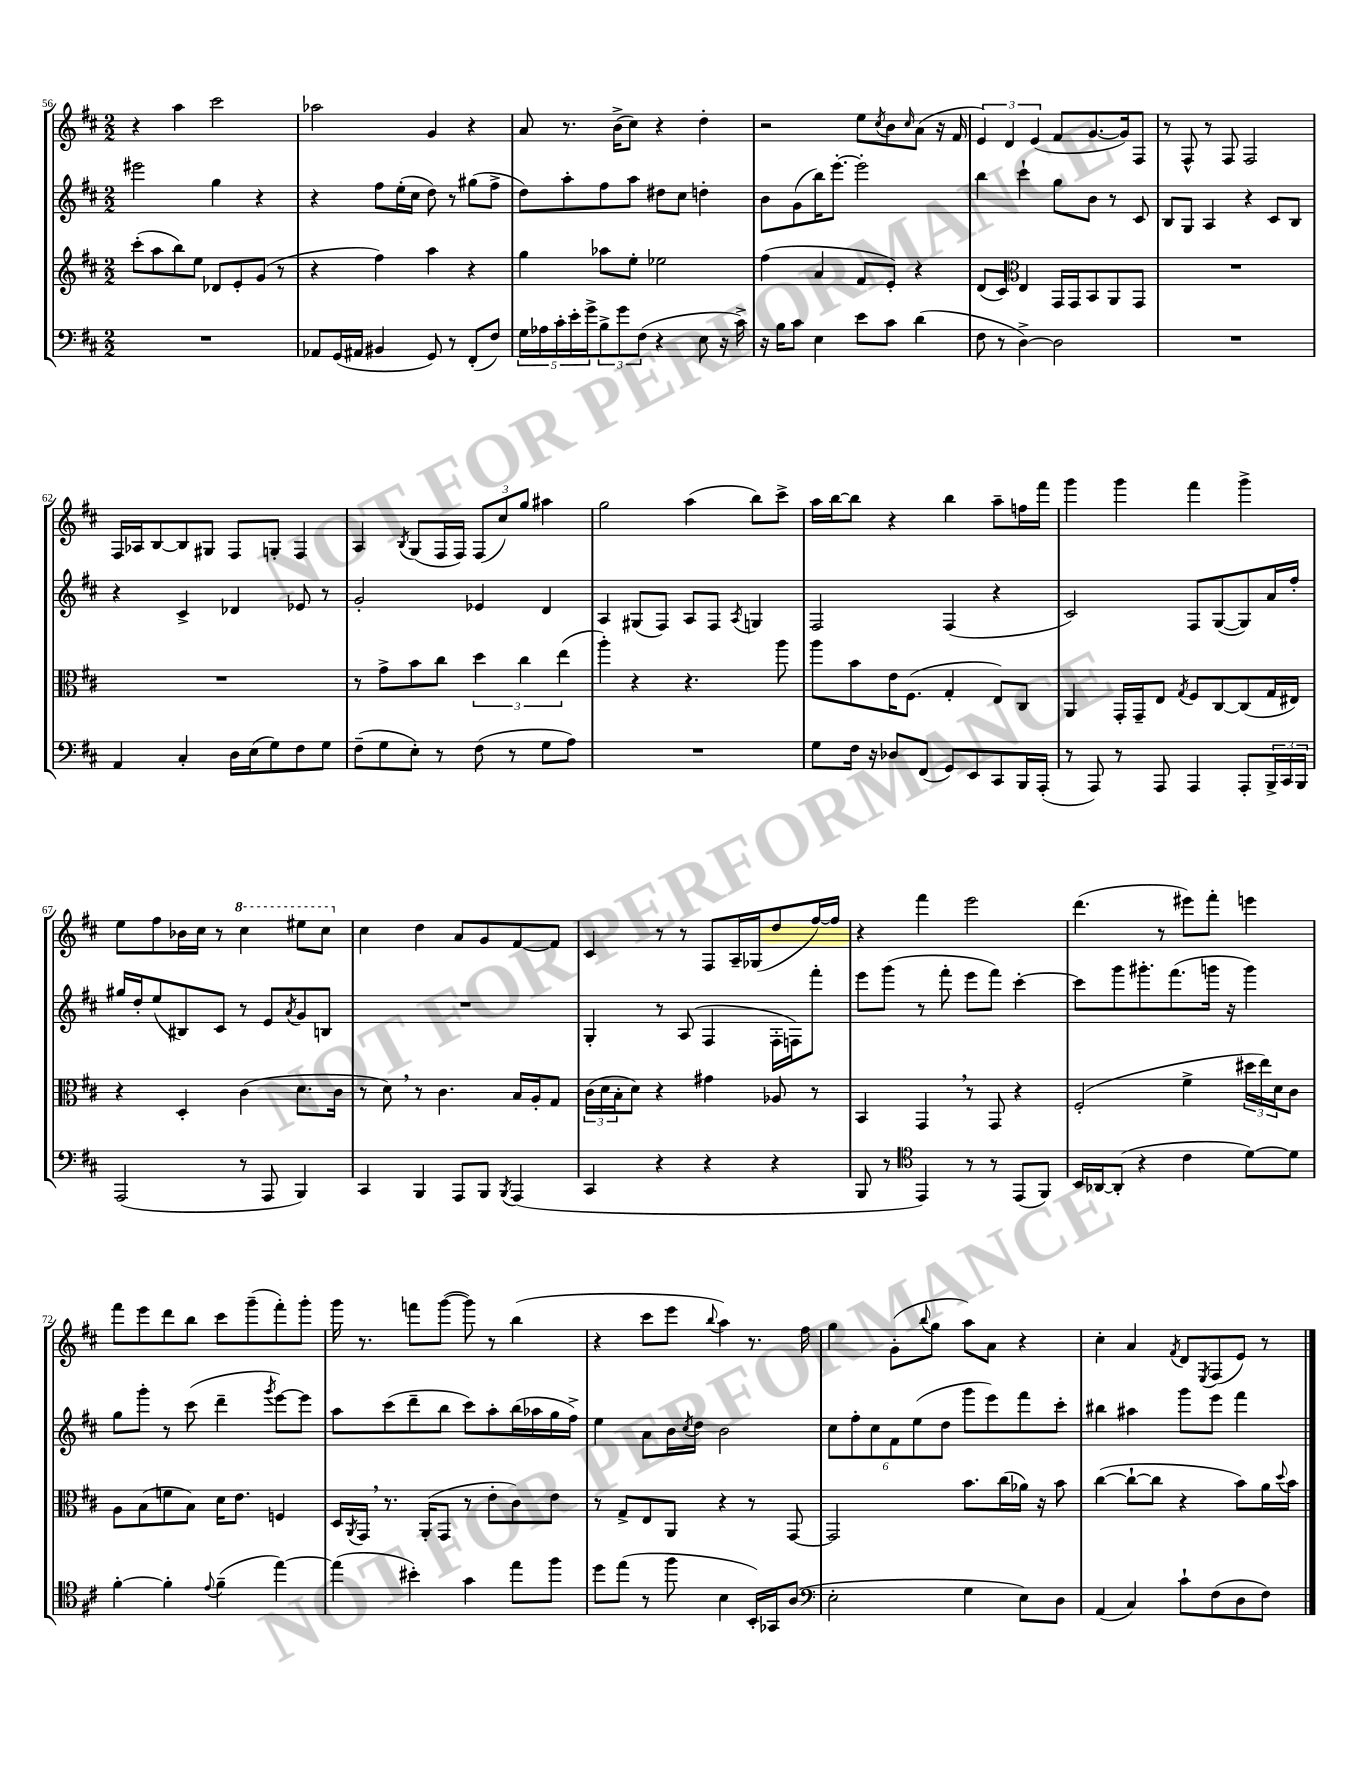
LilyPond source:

<<
\new StaffGroup <<
\new Staff = "s0" {
    \clef treble \key d \major \numericTimeSignature \time 2/2
    r4 a''4 cis'''2 |
    aes''2 g'4 r4 |
    a'8 r8. b'16->( cis''8) r4 d''4-. |
    r2 e''8 \acciaccatura { cis''8 } b'8 \grace { cis''16 } a'8( r16 fis'16 |
    \tuplet 3/2 { e'4) d'4 e'4( } fis'8 g'8.~ g'16) fis8 |
    r8 fis8-^ r8 fis8 fis2 |
    fis16 aes16 b8~ b8 gis8 fis8 g8-. fis4 |
    a4 \acciaccatura { b8 } g8( fis16 fis16) \tuplet 3/2 { fis8( cis''8) g''8 } ais''4 |
    g''2 a''4( b''8) cis'''8-> |
    a''16 b''16~ b''8 r4 b''4 a''8-- f''16 fis'''16 |
    g'''4 g'''4 fis'''4 g'''4-> |
    e''8 fis''8 bes'16 cis''16 r8 \ottava #1 cis'''4 eis'''8 cis'''8 \ottava #0 |
    cis''4 d''4 a'8 g'8 fis'8~ fis'8 |
    cis'4 r8 r8 fis8 a16-- ges16( d''8 fis''16~) fis''16 |
    r4 fis'''4 e'''2 |
    d'''4.( r8 eis'''8) fis'''8-. e'''4 |
    fis'''8 e'''8 d'''8 b''8 cis'''8 g'''8--( fis'''8-.) g'''8-. |
    g'''16 r8. f'''8 g'''8~( g'''8) r8 b''4( |
    r4 cis'''8 e'''8 \appoggiatura { b''8 } a''4) r8. fis''16 |
    g''4 g'8-.( \appoggiatura { b''8 } g''8 a''8) a'8 r4 |
    cis''4-. a'4 \acciaccatura { fis'8 } d'8 \acciaccatura { e8 } fis8( e'8) r8 \bar "|." |
}
\new Staff = "s1" {
    \clef treble \key d \major \numericTimeSignature \time 2/2
    eis'''2 g''4 r4 |
    r4 fis''8 e''16-.( cis''16 d''8) r8 gis''8( fis''8-> |
    d''8) a''8-. fis''8 a''8 dis''8 cis''8 d''4-. |
    b'8 g'8( b''16) e'''8.~-. e'''2-. |
    b''4 cis'''4-! g''8 b'8 r8 cis'8 |
    b8 g8 a4 r4 cis'8 b8 |
    r4 cis'4-> des'4 ees'8 r8 |
    g'2-. ees'4 d'4 |
    a4 gis8( fis8) a8 fis8 \acciaccatura { a8 } g4 |
    fis2 fis4( r4 |
    cis'2) fis8 g8~( g8) a'16 fis''16-. |
    gis''16 d''16-. e''8( bis8) cis'8 r8 e'8 \acciaccatura { a'8 } g'8 b8 |
    R1 |
    g4-. r8 a8( fis4 fis16-. f16) fis'''8-. |
    e'''8 g'''8( r8 fis'''8-. e'''8 fis'''8) cis'''4~-. |
    cis'''8 g'''8 gis'''8.-. fis'''8.( g'''16 r16 g'''4) |
    g''8 g'''8-. r8 cis'''8( d'''4-- \acciaccatura { g'''8 } e'''8~) e'''8 |
    a''8 cis'''8( d'''8-- b''8 cis'''8) a''8-. b''16( aes''16 g''16 fis''16->) |
    e''4 a'8 b'16 \acciaccatura { cis''8 } d''16 b'2 |
    \tuplet 6/4 { cis''8 fis''8-. cis''8 fis'8 e''8( d''8 } g'''8 e'''8) fis'''8 cis'''8-. |
    bis''4 ais''4 g'''8 e'''8 fis'''4 \bar "|." |
}
\new Staff = "s2" {
    \clef treble \key d \major \numericTimeSignature \time 2/2
    cis'''8-.( a''8 b''8) e''8 des'8 e'8-. g'8( r8 |
    r4 fis''4) a''4 r4 |
    g''4 aes''8 e''8-. ees''2 |
    fis''4( a'4 fis'8 e'8-.) r4 |
    d'8( cis'8) \clef alto e4 g,16 g,16 b,8 a,8 g,8 |
    R1 |
    R1 |
    r8 g'8-> b'8 cis''8 \tuplet 3/2 { d''4 cis''4 e''4( } |
    a''4-.) r4 r4. a''8 |
    a''8 b'8 e'16 fis8.( g4-. e8) cis8 |
    a,4 g,16-. g,16-- e8 \acciaccatura { g8 } fis8 cis8~ cis8( g16 eis16) |
    r4 d4-. cis'4( d'8. cis'16 |
    r8 d'8) \breathe r8 cis'4. b16 a16-. g8 |
    \tuplet 3/2 { cis'16( d'16 b16-. } d'8) r4 gis'4 aes8 r8 |
    b,4 g,4 \breathe r8 g,8 r4 |
    fis2-.( fis'4-> \tuplet 3/2 { dis''16 e''16) d'16 } cis'8 |
    a8 b8( f'8 b8) d'16 e'8. f4 |
    d16 \acciaccatura { a,8 } g,16 \breathe r8. a,16-.( g,8 r8 e'8-. cis'8) e'8 |
    r8 g8-> e8 a,8 r4 r8 g,8~ |
    g,2 b'8. cis''16( aes'16) r16 b'8 |
    cis''4~( cis''8~-! cis''8 r4 b'8) a'16 \appoggiatura { d''8 } b'16 \bar "|." |
}
\new Staff = "s3" {
    \clef bass \key d \major \numericTimeSignature \time 2/2
    R1 |
    aes,8 g,16( ais,16 bis,4 g,8) r8 fis,8-.( fis8) |
    \tuplet 5/4 { g16 aes16 cis'16-. e'16-. g'16-> } \tuplet 3/2 { b8-> g'8 fis8( } r4 e8 r16 cis'16->) |
    r16 b16 cis'8 e4 e'8 cis'8 d'4( |
    fis8 r8 d4~->) d2 |
    R1 |
    a,4 cis4-. d16 e16( g8) fis8 g8 |
    fis8--( g8 e8-.) r8 fis8( r8 g8 a8) |
    R1 |
    g8 fis16 r16 des8 fis,8( g,8) e,8 cis,8 b,,16 a,,16-.( |
    r8 a,,8) r8 a,,8 a,,4 a,,8-. \tuplet 3/2 { b,,16-> cis,16 b,,16 } |
    a,,2( r8 a,,8 b,,4) |
    cis,4 b,,4 a,,8 b,,8 \acciaccatura { b,,8 } a,,4( |
    cis,4 r4 r4 r4 |
    b,,8 r8 \clef tenor e,4) r8 r8 e,8( fis,8) |
    b,16 aes,16~ aes,8-.( r4 cis'4 d'8~) d'8 |
    fis'4~-. fis'4-. \appoggiatura { e'8 } fis'4--( e''4~) |
    e''4( bis'4-.) g'4 e''8 fis''8 |
    d''8 e''8( r8 fis''8 b4 b,16-.) ges,16 a8( |
    \clef bass e2-. g4 e8) d8 |
    a,4( cis4) cis'8-! fis8( d8 fis8) \bar "|." |
}
>>
>>
\layout { \context { \Score currentBarNumber = #56 } }
